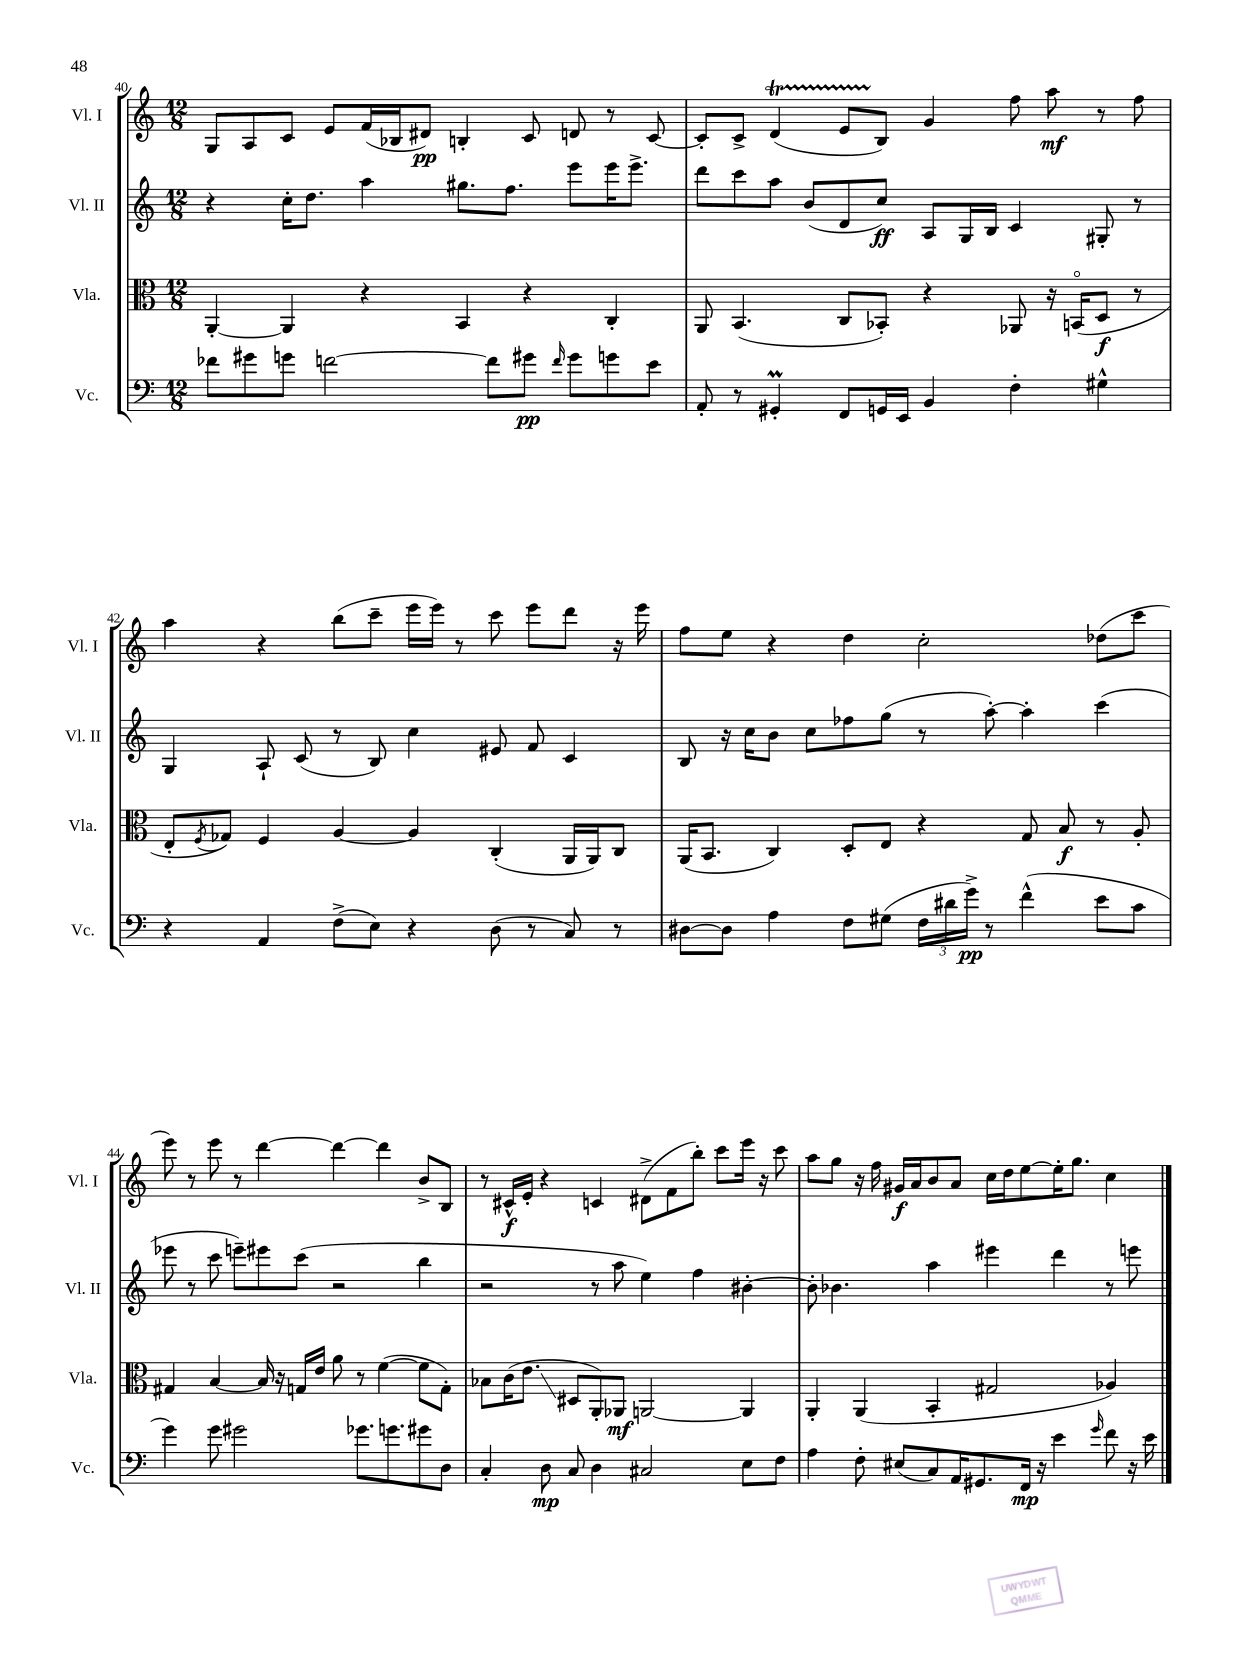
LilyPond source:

<<
\new StaffGroup <<
\new Staff = "s0" \with { instrumentName = "Vl. I" shortInstrumentName = "Vl. I" } {
    \clef treble \key c \major \numericTimeSignature \time 12/8
    g8 a8 c'8 e'8 f'16( bes16 dis'8\pp) b4-. c'8 d'8 r8 c'8~ |
    c'8-. c'8-> d'4\startTrillSpan( e'8 b8\stopTrillSpan) g'4 f''8 a''8\mf r8 f''8 |
    a''4 r4 b''8( c'''8-- e'''16 e'''16) r8 c'''8 e'''8 d'''8 r16 e'''16 |
    f''8 e''8 r4 d''4 c''2-. des''8( c'''8 |
    e'''8) r8 e'''8 r8 d'''4~ d'''4~ d'''4 b'8-> b8 |
    r8 cis'16-^\f e'16-. r4 c'4 dis'8->( f'8 b''8-.) c'''8 e'''16 r16 c'''8 |
    a''8 g''8 r16 f''16 gis'16\f a'16 b'8 a'8 c''16 d''16 e''8~ e''16-. g''8. c''4 \bar "|." |
}
\new Staff = "s1" \with { instrumentName = "Vl. II" shortInstrumentName = "Vl. II" } {
    \clef treble \key c \major \numericTimeSignature \time 12/8
    r4 c''16-. d''8. a''4 gis''8. f''8. e'''8 e'''16 e'''8.-> |
    d'''8 c'''8 a''8 b'8( d'8 c''8\ff) a8 g16 b16 c'4 gis8-. r8 |
    g4 a8-! c'8( r8 b8) c''4 eis'8 f'8 c'4 |
    b8 r16 c''16 b'8 c''8 fes''8 g''8( r8 a''8~-.) a''4-. c'''4( |
    ees'''8 r8 c'''8 e'''8--) eis'''8 c'''8( r2 b''4 |
    r2 r8 a''8 e''4) f''4 bis'4~-. |
    bis'8-. bes'4. a''4 eis'''4 d'''4 r8 e'''8 \bar "|." |
}
\new Staff = "s2" \with { instrumentName = "Vla." shortInstrumentName = "Vla." } {
    \clef alto \key c \major \numericTimeSignature \time 12/8
    a,4~-. a,4 r4 b,4 r4 c4-. |
    a,8 b,4.( c8 bes,8-.) r4 aes,8 r16 b,16\flageolet( d8\f r8 |
    e8-. \acciaccatura { f8 } ges8) f4 a4~ a4 c4-.( a,16 a,16) c8 |
    a,16( b,8. c4) d8-. e8 r4 g8 b8\f r8 a8-. |
    gis4 b4~ b16 r16 g16 e'16 a'8 r8 f'4~( f'8 g8-.) |
    bes8 c'16( e'8.\glissando dis8 a,8-.) aes,8\mf a,2~ a,4 |
    a,4-. a,4( b,4-. gis2 aes4) \bar "|." |
}
\new Staff = "s3" \with { instrumentName = "Vc." shortInstrumentName = "Vc." } {
    \clef bass \key c \major \numericTimeSignature \time 12/8
    fes'8 gis'8 g'8 f'2~ f'8 gis'8\pp \grace { f'16 } gis'8 g'8 e'8 |
    a,8-. r8 gis,4-.\prall f,8 g,16 e,16 b,4 f4-. gis4-^ |
    r4 a,4 f8->( e8) r4 d8( r8 c8) r8 |
    dis8~ dis8 a4 f8 gis8( \tuplet 3/2 { f16 dis'16 g'16->\pp) } r8 f'4-^( e'8 c'8 |
    g'4) g'8 gis'2 ges'8. g'8. gis'8 d8 |
    c4-. d8\mp c8 d4 cis2 e8 f8 |
    a4 f8-. eis8( c8) a,16 gis,8. f,16\mp r16 e'4 \grace { g'16 } f'8 r16 e'16 \bar "|." |
}
>>
>>
\layout { \context { \Score currentBarNumber = #40 } }
